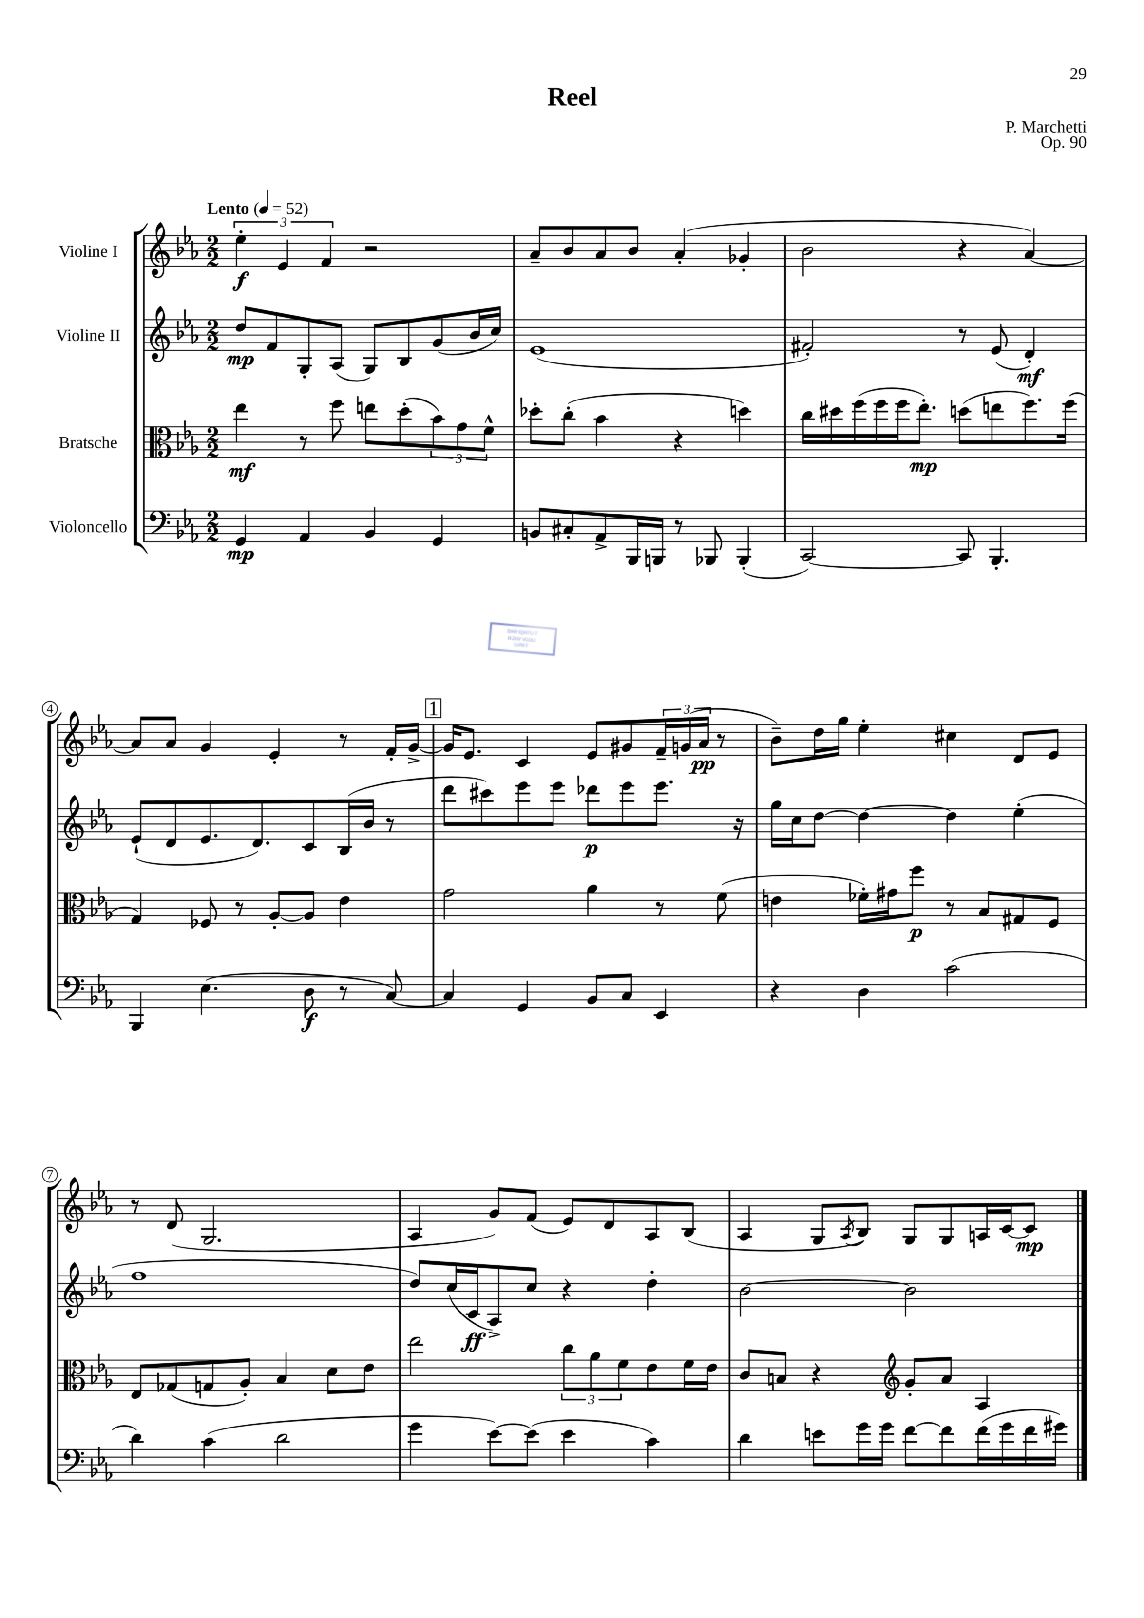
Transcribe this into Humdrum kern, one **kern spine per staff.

**kern	**dynam	**kern	**dynam	**kern	**dynam	**kern	**dynam
*part4	*part4	*part3	*part3	*part2	*part2	*part1	*part1
*staff4	*staff4	*staff3	*staff3	*staff2	*staff2	*staff1	*staff1
*I"Violoncello	*	*I"Bratsche	*	*I"Violine II	*	*I"Violine I	*
*clefF4	*	*clefC3	*	*clefG2	*	*clefG2	*
*k[b-e-a-]	*	*k[b-e-a-]	*	*k[b-e-a-]	*	*k[b-e-a-]	*
*M2/2	*	*M2/2	*	*M2/2	*	*M2/2	*
*MM52	*	*MM52	*	*MM52	*	*MM52	*
=1	=1	=1	=1	=1	=1	=1	=1
!	!	!	!	!	!	!LO:TX:a:B:t=Lento	!
4GG/	mp	4ee-\	mf	8dd/L	mp	6ee-'\	f
.	.	.	.	8f/	.	.	.
.	.	.	.	.	.	6e-/	.
4AA-/	.	8r	.	8G'/	.	.	.
.	.	.	.	.	.	6f/	.
.	.	8ff\	.	(8A-/J	.	.	.
4BB-/	.	8een\L	.	8G/L)	.	2r	.
.	.	(8dd'\	.	8B-/	.	.	.
4GG/	.	12b-\)	.	(8g/	.	.	.
.	.	12g\	.	.	.	.	.
.	.	.	.	16b-/L	.	.	.
.	.	12f^^\J	.	.	.	.	.
.	.	.	.	16cc/JJ)	.	.	.
=2	=2	=2	=2	=2	=2	=2	=2
8BBn/L	.	8dd-X'\L	.	(1e-	.	8a-~/L	.
8C#X'/	.	(8cc'\J	.	.	.	8b-/	.
8AA-^/	.	4b-\	.	.	.	8a-/	.
16BBB-/L	.	.	.	.	.	8b-/J	.
16BBBn/JJ	.	.	.	.	.	.	.
8r	.	4r	.	.	.	(4a-'/	.
8BBB-X/	.	.	.	.	.	.	.
(4BBB-'/	.	4ddn\)	.	.	.	4g-X'/	.
=3	=3	=3	=3	=3	=3	=3	=3
[2CC/)	.	16cc\LL	.	2f#X'/)	.	2b-\	.
.	.	16dd#X\	.	.	.	.	.
.	.	(16ff\	.	.	.	.	.
.	.	16ff\	.	.	.	.	.
.	.	16ff\J	.	.	.	.	.
.	.	8.ee-'\J)	mp	.	.	.	.
8CC/]	.	(8ddn\L	.	8r	.	4r	.
4.BBB-'/	.	8een\	.	(8e-/	.	.	.
.	.	8.ff\)	.	4d'/)	mf	[4a-/)	.
.	.	(16ff\Jk	.	.	.	.	.
!!LO:LB:g=z
=4	=4	=4	=4	=4	=4	=4	=4
4BBB-/	.	4G/)	.	(8e-`/L	.	8a-/L]	.
.	.	.	.	8d/	.	8a-/J	.
(4.E-\	.	8F-X/	.	8.e-/	.	4g/	.
.	.	8r	.	.	.	.	.
.	.	.	.	8.d/)	.	.	.
.	.	[8A-'/L	.	.	.	4e-'/	.
8D\	f	8A-/J]	.	8c/	.	.	.
8r	.	4e-\	.	(16B-/L	.	8r	.
.	.	.	.	16b-/JJ	.	.	.
[8C/)	.	.	.	8r	.	16f'/LL	.
.	.	.	.	.	.	[16g^/JJ	.
!!LO:REH:place=s1:t=1
=5	=5	=5	=5	=5	=5	=5	=5
4C/]	.	2g\	.	8ddd\L	.	16g/KL]	.
.	.	.	.	.	.	8.e-/J	.
.	.	.	.	8ccc#X\)	.	.	.
4GG/	.	.	.	8eee-\	.	4c/	.
.	.	.	.	8eee-\J	.	.	.
8BB-/L	.	4a-\	.	8ddd-X\L	p	8e-/L	.
8C/J	.	.	.	8eee-\	.	8g#X/	.
4EE-/	.	8r	.	8.eee-\J	.	24f~/L	.
.	.	.	.	.	.	(24gn/	.
.	.	.	.	.	.	24a-/JJ	pp
.	.	(8f\	.	.	.	8r	.
.	.	.	.	16r	.	.	.
=6	=6	=6	=6	=6	=6	=6	=6
4r	.	4en\	.	16gg\LL	.	8b-~\L)	.
.	.	.	.	16cc\J	.	.	.
.	.	.	.	[8dd\J	.	16dd\L	.
.	.	.	.	.	.	16gg\JJ	.
4D\	.	16f-X'\LL)	.	4dd\_	.	4ee-'\	.
.	.	16g#X\J	.	.	.	.	.
.	.	8ff\J	p	.	.	.	.
(2c\	.	8r	.	4dd\]	.	4cc#X\	.
.	.	8B-/L	.	.	.	.	.
.	.	8G#X/	.	(4ee-'\	.	8d/L	.
.	.	8F/J	.	.	.	8e-/J	.
!!LO:LB:g=z
=7	=7	=7	=7	=7	=7	=7	=7
4d\)	.	8E-/L	.	1ff	.	8r	.
.	.	(8G-X/	.	.	.	(8d/	.
(4c\	.	8Gn/	.	.	.	2.G/	.
.	.	8A-'/J)	.	.	.	.	.
2d\	.	4B-/	.	.	.	.	.
.	.	8d\L	.	.	.	.	.
.	.	8e-\J	.	.	.	.	.
=8	=8	=8	=8	=8	=8	=8	=8
4g\	.	2ee-\	.	8dd/L)	.	4A-/	.
.	.	.	.	(16cc/L	.	.	.
.	.	.	.	16c/J	ff	.	.
[8e-\L)	.	.	.	8A-^/)	.	8g/L)	.
(8e-\J]	.	.	.	8cc/J	.	(8f/J	.
4e-\	.	12cc\L	.	4r	.	8e-/L)	.
.	.	12a-\	.	.	.	.	.
.	.	.	.	.	.	8d/	.
.	.	12f\	.	.	.	.	.
4c\)	.	8e-\	.	4dd'\	.	8A-/	.
.	.	16f\L	.	.	.	(8B-/J	.
.	.	16e-\JJ	.	.	.	.	.
=9	=9	=9	=9	=9	=9	=9	=9
4d\	.	8c/L	.	[2b-\	.	4A-/	.
.	.	8Bn/J	.	.	.	.	.
8en\L	.	4r	.	.	.	8G/L	.
.	.	.	.	.	.	8qA-/	.
16g\L	.	.	.	.	.	8B-/J)	.
16g\JJ	.	.	.	.	.	.	.
*	*	*clefG2	*	*	*	*	*
[8f\L	.	8g'/L	.	2b-\]	.	8G/L	.
8f\]	.	8a-/J	.	.	.	8G/	.
(16f\L	.	4A-/	.	.	.	16An/L	.
16g\	.	.	.	.	.	[16c/J	.
16f\	.	.	.	.	.	8c/J]	mp
16g#X\JJ)	.	.	.	.	.	.	.
==	==	==	==	==	==	==	==
*-	*-	*-	*-	*-	*-	*-	*-
